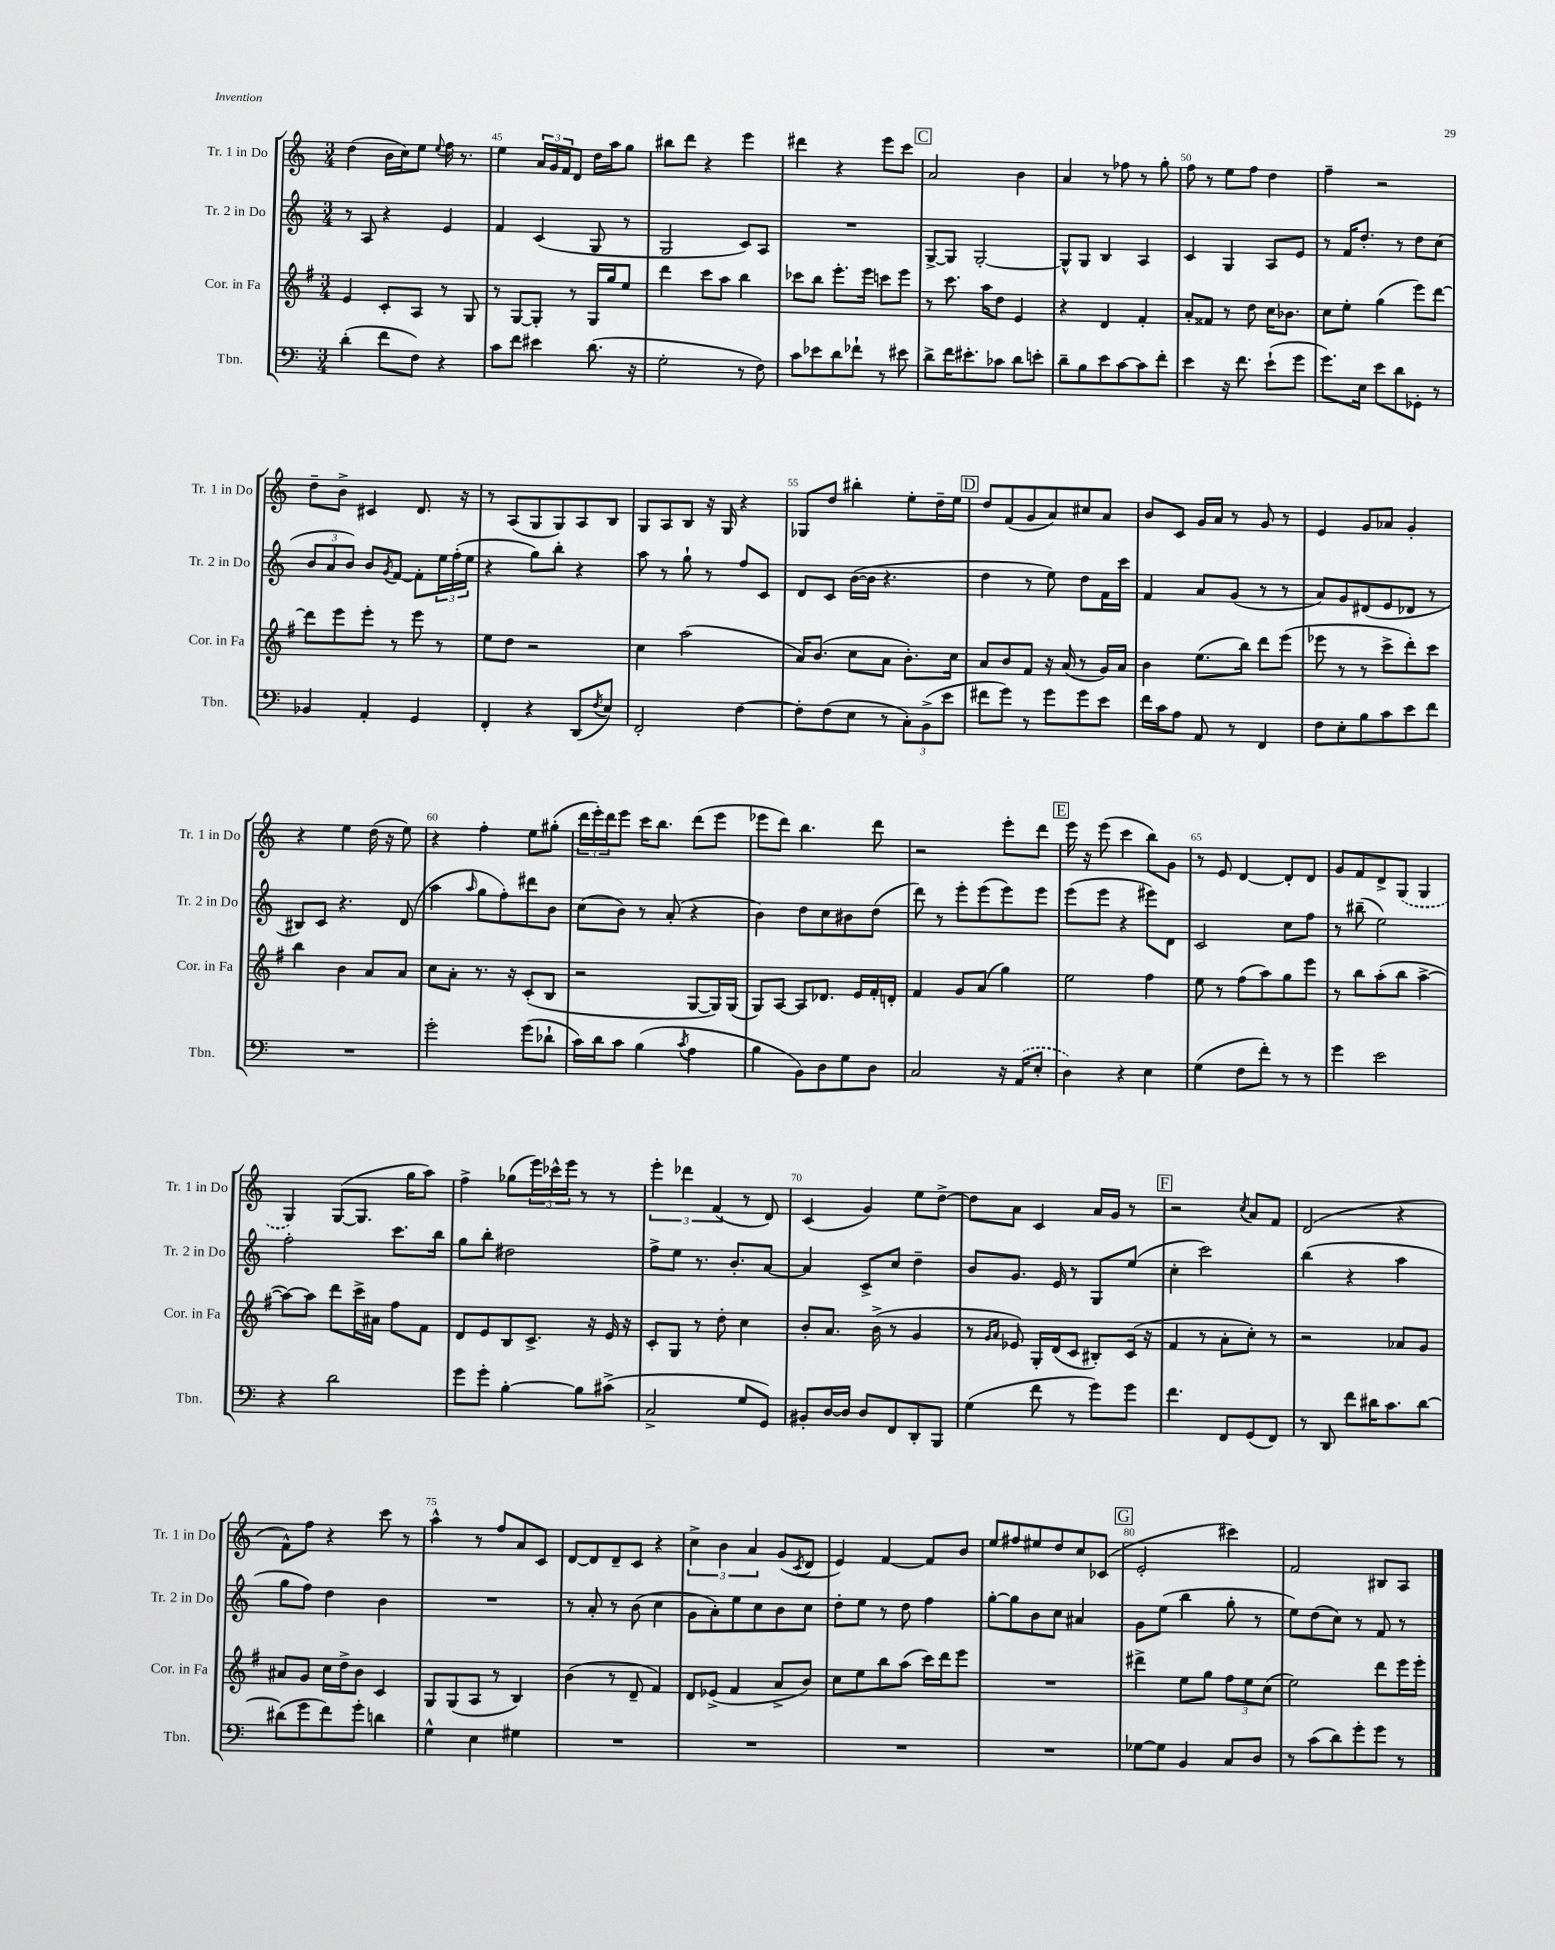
<<
\new StaffGroup <<
\new Staff = "s0" \with { instrumentName = "Tr. 1 in Do" shortInstrumentName = "Tr. 1 in Do" } {
    \clef treble \key c \major \numericTimeSignature \time 3/4
    d''4( b'16 c''16) e''8 \appoggiatura { e''8 } f''16 r8. |
    e''4 \tuplet 3/2 { a'16 g'16 f'16 } d'8 d''16 a''16 g''8 |
    bis''8 d'''8 r4 e'''4 |
    dis'''4 r4 e'''8 c'''8 |
    \mark \markup { \box "C" } a'2 b'4 |
    a'4 r8 fes''8 r8 g''8-. |
    f''8 r8 e''8 f''8 d''4 |
    f''4-- r2 |
    d''8-- b'8-> cis'4 d'8. r16 |
    r8 a8( g8 g8) a8 b8 |
    g8 a8 b8 r16 g16 r4 |
    ges8 d''8 bis''4-. e''8-. d''16-- e''16 |
    \mark \markup { \box "D" } d''8 f'8( g'8 a'8) cis''8 a'8 |
    b'8 c'8 g'16 a'16 r8 g'8 r8 |
    e'4 g'8 aes'8 g'4-. |
    r4 e''4 d''16( r16 e''8) |
    r4 f''4-. e''8 gis''8-.( |
    \tuplet 3/2 { d'''16 e'''16-.) d'''16 } e'''8 c'''16 b''8. d'''8( e'''8 |
    ees'''8 d'''8) b''4. d'''8 |
    r2 e'''8-. d'''8 |
    \mark \markup { \box "E" } e'''16 r16 e'''8( c'''4 b''8) g'8 |
    r8 e'8 d'4~ d'8-. d'8 |
    g'8 f'8 d'8-> \once \slurDashed g8( g4 |
    g4) g8~( g8. g''16 a''8) |
    f''4-> ges''8( \tuplet 3/2 { e'''16) ces'''16-^ e'''16 } r8 r8 |
    \tuplet 3/2 { e'''4-. des'''4 f'4( } r8 d'8) |
    c'4( g'4) e''8 d''8~-> |
    d''8 a'8 c'4 a'16 g'16 r8 |
    \mark \markup { \box "F" } r2 \acciaccatura { c''8 } a'8 f'8 |
    d'2( r4 |
    f'8-^) f''8 r4 c'''8 r8 |
    a''4-^ r8 f''8 a'8 c'8 |
    d'8~ d'8 d'8-- c'8 r4 |
    \tuplet 3/2 { c''4-> b'4 a'4 } g'8( \acciaccatura { c'8 } d'8 |
    e'4) f'4~ f'8 b'8 |
    e''8 fis''8 eis''8 d''8 c''8 ces'8( |
    \mark \markup { \box "G" } e'2-. cis'''4) |
    f'2 bis8 a8 \bar "|." |
}
\new Staff = "s1" \with { instrumentName = "Tr. 2 in Do" shortInstrumentName = "Tr. 2 in Do" } {
    \clef treble \key c \major \numericTimeSignature \time 3/4
    r8 a8 r4 e'4 |
    f'4 c'4( g8 r8 |
    g2 c'8) a8 |
    R2. |
    \mark \markup { \box "C" } g8~-> g8 g2~-. |
    g8-^ g8 b4 a4 |
    c'4 g4 a8 e'8 |
    r8 f'16 d''8.-. r8 d''8 c''8( |
    \tuplet 3/2 { b'8 a'8 b'8) } b'8 \acciaccatura { g'8 } f'8~ f'8-. \tuplet 3/2 { e''16 f''16-.( e''16 } |
    r4 g''8) b''8-. r4 |
    a''8 r8 g''8-! r8 f''8 c'8 |
    d'8 c'8 b'16~( b'16 r4. |
    \mark \markup { \box "D" } d''4 r8 e''8) d''8 f'16 c'''16 |
    f'4 a'8 g'8( r8 r8 |
    a'8) g'8 dis'8( e'8 des'8 r8 |
    bis8) c'8 r4. d'8( |
    a''4 \grace { a''16 } g''8 f''8-.) dis'''8 b'8 |
    c''8( b'8) r8 a'8-.( r4 |
    b'4) d''8 c''8 bis'8 d''8( |
    d'''8) r8 e'''8-. e'''8( e'''8) e'''8 |
    \mark \markup { \box "E" } e'''8( e'''8 r4 eis'''8) d'8 |
    c'2 c''8 f''8 |
    r8 bis''8--( e''2) |
    f''2-. c'''8. b''16 |
    g''8 b''8-. dis''2 |
    f''8-> e''8 r8. b'8.-. a'8~ |
    a'4 c'8-> c''8 d''4-- |
    b'8 g'8. e'16 r8 g8 e''8( |
    \mark \markup { \box "F" } c''4-. c'''2) |
    b''4( r4 a''4 |
    g''8 f''8) d''4 b'4 |
    R2. |
    r8 a'8-. r8 b'8( c''4 |
    g'8 a'8-.) e''8 c''8 b'8 c''8 |
    d''8-. e''8 r8 d''8 f''4 |
    g''8~-. g''8 b'8 c''8 ais'4 |
    \mark \markup { \box "G" } g'8 e''8( b''4 g''8-. r8 |
    e''8) d''8( c''8) r8 f'8 r8 \bar "|." |
}
\new Staff = "s2" \with { instrumentName = "Cor. in Fa" shortInstrumentName = "Cor. in Fa" } {
    \clef treble \key g \major \numericTimeSignature \time 3/4
    e'4 c'8-. a8 r8 g8 |
    r8 g8~ g8-. r8 g16 g''16 e''8 |
    d'''4 c'''8 a''8 b''4 |
    ces'''8 b''8 e'''8.-. e'''16 c'''8 e'''8 |
    \mark \markup { \box "C" } r8 c'''8. a''16 d''8 e'4 |
    r4 d'4 fis'4-. |
    a'8-. fisis'8 r8 d''8 c''16 bes'8. |
    c''8 e''8-. g''4( e'''8) d'''8~ |
    d'''8 e'''8 e'''8-. r8 e'''8 r8 |
    e''8 d''8 r2 |
    c''4 a''2( |
    a'16) b'8.( c''8 a'8 b'8.-.) c''16 |
    \mark \markup { \box "D" } a'8 b'8 fis'8 r16 a'16( r8 g'16) a'16 |
    b'4 e''8.( b''16) d'''8 e'''8( |
    ees'''8 r8 r8 c'''8-> d'''8-.) c'''8 |
    b''4 b'4 a'8 a'8 |
    c''8 a'8-. r8. r16 c'8-.( b8 |
    r2 g8~ g16) g16( |
    g8) a8~ a8 des'8. e'16 fis'16-. d'16-. |
    fis'4 g'8 a'8( g''4) |
    \mark \markup { \box "E" } e''2 fis''4 |
    e''8 r8 fis''8( a''8) g''8 e'''8 |
    r8 b''8 a''8-.( b''8 a''4~-> |
    a''8~) a''8 d'''8 c'''16-> ais'16 fis''8 fis'8 |
    d'8 e'8 b8 c'8.-> r16 e'16 r16 |
    c'8-. g8 r8 d''8-. c''4 |
    b'8-. a'8. b'16->( r8 g'4 |
    r8 \grace { g'16 a'16 } ees'8) g16-. d'16( c'8 bis8-.) c'16( r16 |
    \mark \markup { \box "F" } fis'4 r8 a'8-. c''8-.) r8 |
    r2 aes'8 g'8 |
    ais'8 g'8 c''16 d''16-> b'8 c'4 |
    g8 g8( a8 r8 b4) |
    b'4( r8 d'8-- fis'4) |
    d'8 ees'8->( fis'4 a'8-> b'8) |
    c''8 e''8 b''8 a''8( c'''16) d'''16 e'''8 |
    R2. |
    \mark \markup { \box "G" } dis'''4-> e''8 g''8 \tuplet 3/2 { fis''8 e''8 c''8( } |
    e''2) d'''8 e'''16 e'''16-. \bar "|." |
}
\new Staff = "s3" \with { instrumentName = "Tbn." shortInstrumentName = "Tbn." } {
    \clef bass \key c \major \numericTimeSignature \time 3/4
    d'4-.( f'8 f8) r4 |
    c'8 f'8 eis'4 d'8.( r16 |
    g2-. r8 f8) |
    c'8 ees'8 d'8 fes'8-! r8 eis'8 |
    \mark \markup { \box "C" } d'8-> f'16 eis'8.-. ces'8 d'8 e'8-. |
    d'8-- b8 e'8 c'8~ c'8 f'8-. |
    e'4 r16 f'8. e'8-!( g'8 |
    g'8.) e16 e'8 d'8 ges,8-. r8 |
    bes,4 a,4-. g,4 |
    f,4-. r4 d,8( \acciaccatura { f8 } e8) |
    f,2-. f4~ |
    f8-. f8( e8 r8 \tuplet 3/2 { c8-.) b,8->( e'8 } |
    \mark \markup { \box "D" } fis'8 g'8) r8 g'8 g'8 e'8 |
    f'16 c'16 a8 a,8 r8 f,4 |
    f8 e8-. b8 c'8 e'8 f'8 |
    R2. |
    g'2-. g'8( des'8-! |
    c'16) d'16 c'8 b4( \acciaccatura { c'8 } a4 |
    b4 b,8) d8 g8 d8 |
    c2 r16 \once \slurDashed a,16( e8-. |
    \mark \markup { \box "E" } d4) r4 e4 |
    g4( f8 f'8-.) r8 r8 |
    g'4 e'2 |
    r4 d'2 |
    g'8 g'8-. b4~-. b8 cis'8->( |
    c2-> g8 g,8) |
    bis,8-. d16~ d16 d8 f,8 d,8-. b,,8 |
    g4( f'8 r8 g'8) g'8 |
    \mark \markup { \box "F" } f'4. f,8 g,8( f,8) |
    r8 d,8 f'8 dis'16 c'8. dis'8~ |
    dis'8( g'8 f'8) g'8-. d'4 |
    g4-^ e4 gis4 |
    R2. |
    R2. |
    R2. |
    R2. |
    \mark \markup { \box "G" } ges8~ ges8 b,4 c8 d8 |
    r8 c'8( d'8) g'8-. g'8 r8 \bar "|." |
}
>>
>>
\layout { \context { \Score currentBarNumber = #44 \override BarNumber.break-visibility = ##(#f #t #t) barNumberVisibility = #(every-nth-bar-number-visible 5) } }
